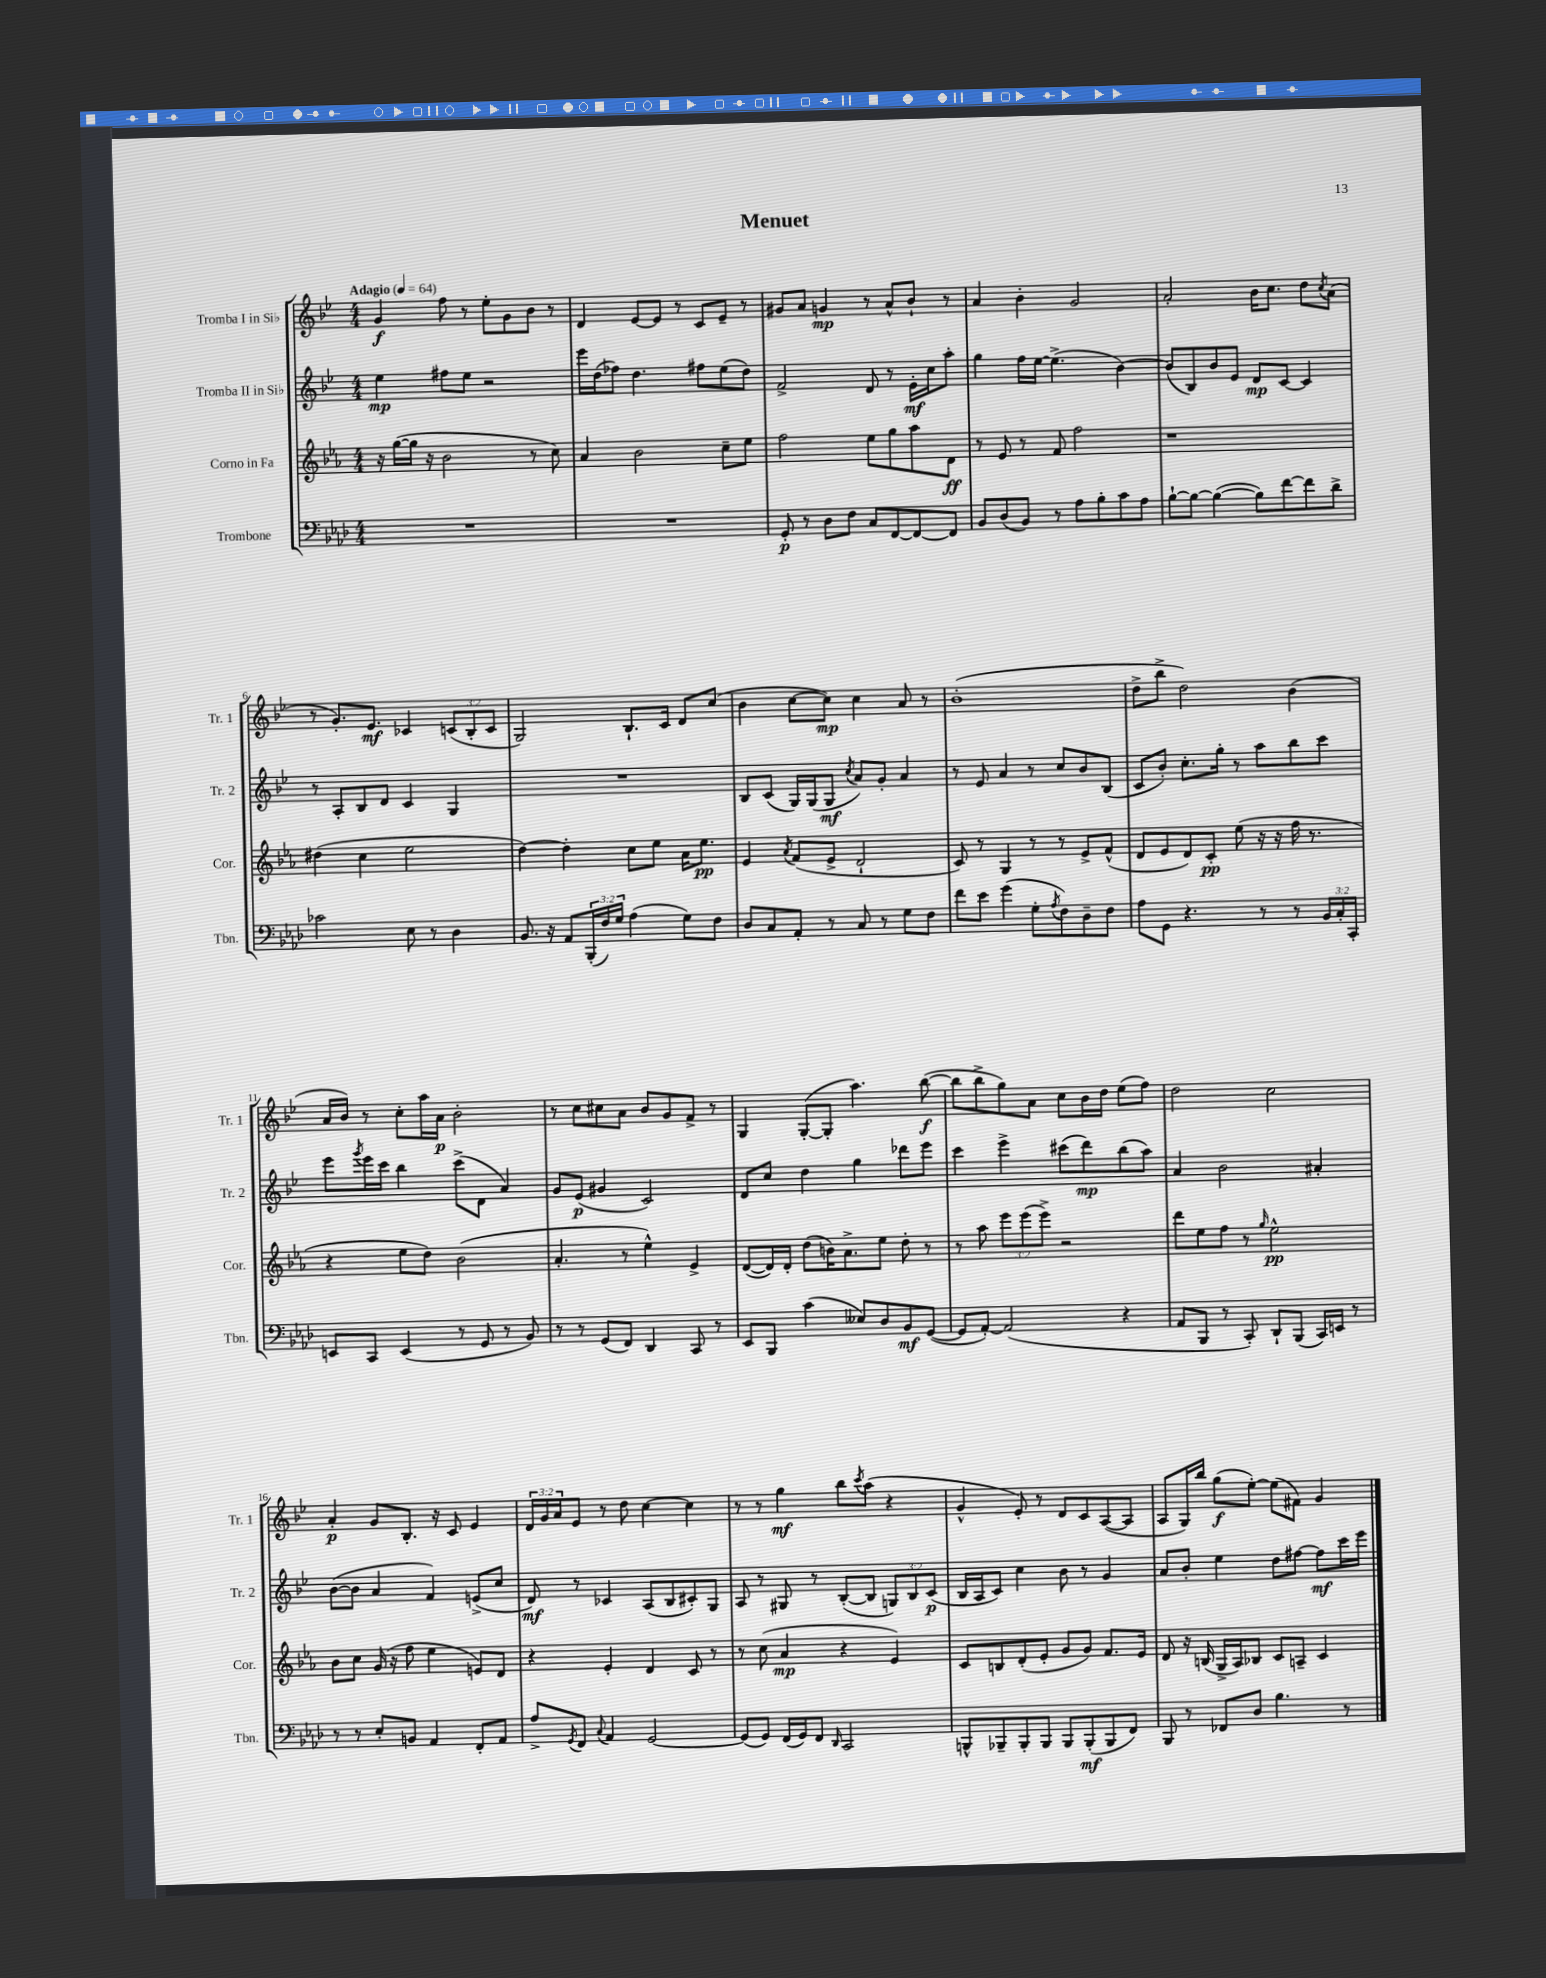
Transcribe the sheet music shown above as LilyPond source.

\header { title = "Menuet" }
<<
\new StaffGroup <<
\new Staff = "s0" \with { instrumentName = "Tromba I in Sib" shortInstrumentName = "Tr. 1" } {
    \clef treble \key bes \major \numericTimeSignature \time 4/4 \override Staff.TupletNumber.text = #tuplet-number::calc-fraction-text \tempo "Adagio" 4 = 64
    g'4\f f''8 r8 ees''8-. g'8 bes'8 r8 |
    d'4 ees'8~ ees'8 r8 c'8 ees'8-- r8 |
    gis'8 a'8 g'4\mp r8 a'8-^ bes'8-! r8 |
    a'4 bes'4-. g'2 |
    a'2-. bes'16 c''8. d''8 \acciaccatura { c''8 } a'8( |
    r8 g'8.-.) ees'8.\mf ces'4 \tuplet 3/2 { c'8( bes8-. c'8 } |
    g2) bes8.-! c'16 d'8 c''8( |
    bes'4 c''8~ c''8\mp) c''4 a'8 r8 |
    bes'1-.( |
    d''8-> bes''8-> d''2) bes'4( |
    a'16 bes'16) r8 c''8-. a''16 a'16\p bes'2-. |
    r8 c''8 cis''8 a'8 bes'8 g'8 f'8-> r8 |
    g4 g8~-.( g8-. a''4.) bes''8~\f( |
    bes''8 bes''8-> g''8) a'8 c''8 bes'16 d''16 ees''8( f''8) |
    d''2 c''2 |
    a'4-.\p g'8 bes8.-. r16 c'8 ees'4 |
    \tuplet 3/2 { d'16 g'16 a'16 } ees'8 r8 d''8 c''4~ c''4 |
    r8 r8 g''4\mf bes''8 \acciaccatura { c'''8 } a''8( r4 |
    g'4-^ ees'8-.) r8 d'8 c'8 a8~( a8 |
    a8 g16) bes''16 g''8\f( ees''8~-.) ees''8( fis'8) g'4 \bar "|." |
}
\new Staff = "s1" \with { instrumentName = "Tromba II in Sib" shortInstrumentName = "Tr. 2" } {
    \clef treble \key bes \major \numericTimeSignature \time 4/4 \override Staff.TupletNumber.text = #tuplet-number::calc-fraction-text
    ees''4\mp fis''8 ees''8 r2 |
    ees'''16 d''16( fes''8) d''4. fis''8 ees''8( d''8) |
    f'2-> d'8 r8 ees'16-.\mf c''16 a''8-. |
    g''4 f''16 ees''16~ ees''4.->( bes'4~) |
    bes'8( bes8) bes'8 ees'8 d'8\mp c'8~ c'4 |
    r8 a8-. bes8 d'8 c'4 g4 |
    R1 |
    bes8 c'8( g16) g16( g8\mf \acciaccatura { c''8 } a'8) g'8-. a'4 |
    r8 ees'8 a'4 r8 c''8 bes'8 bes8( |
    c'8 bes'8-.) c''8.-. g''16-. r8 a''8 bes''8 c'''8 |
    ees'''8 \acciaccatura { g'''8 } ees'''16 c'''16 bes''4 c'''8->( d'8 a'4) |
    g'8 ees'8\p( gis'4 c'2) |
    d'8 c''8 d''4 g''4 des'''8 ees'''8 |
    c'''4 ees'''4-> cis'''8( d'''8\mp) bes''8( a''8) |
    a'4 bes'2 ais'4-. |
    bes'8~( bes'8 a'4 f'4) e'8->( c''8 |
    d'8\mf) r8 ces'4 a8( bes8 cis'8-.) g8 |
    a8 r8 gis8 r8 bes8~-.( bes8 \tuplet 3/2 { g8) bes8 c'8\p( } |
    bes16 a16 c'8) c''4 bes'8 r8 g'4 |
    a'8 bes'8-. ees''4 d''8 fis''8~ fis''8\mf c'''16 ees'''16 \bar "|." |
}
\new Staff = "s2" \with { instrumentName = "Corno in Fa" shortInstrumentName = "Cor." } {
    \clef treble \key ees \major \numericTimeSignature \time 4/4 \override Staff.TupletNumber.text = #tuplet-number::calc-fraction-text
    r16 g''16~( g''16 r16 bes'2 r8 c''8) |
    aes'4 bes'2 c''8-- ees''8 |
    f''2 ees''8 g''8 aes''8 d'8\ff |
    r8 ees'8 r8 f'8 f''2 |
    r1 |
    dis''4( c''4 ees''2 |
    d''4~) d''4-. c''8 ees''8 aes'16 ees''8.\pp |
    ees'4 \acciaccatura { aes'8 } f'8( ees'8-> d'2-! |
    c'8) r8 g4 r8 r8 ees'8-> f'8-^( |
    d'8 ees'8 d'8) c'8-.\pp ees''8( r16 r16 f''16 r8. |
    r4 ees''8 d''8) bes'2( |
    aes'4.-. r8 ees''4-^) ees'4-> |
    d'8~( d'16) d'16-. d''8( b'16) aes'8.-> ees''8 d''8-. r8 |
    r8 aes''8 \tuplet 3/2 { ees'''8 ees'''8( ees'''8->) } r2 |
    d'''8 ees''8 f''8 r8 \grace { g''16 } ees''2-^\pp |
    bes'8 c''8 g'16( r16 f''8 ees''4 e'8) d'8 |
    r4 ees'4-. d'4 c'8 r8 |
    r8 c''8( aes'4\mp r4 ees'4) |
    c'8 b8 d'8-.( ees'8-. g'8 g'8) f'8. ees'16 |
    d'8 r16 b16( g16-> aes16) bes8 c'8 a8-- c'4 \bar "|." |
}
\new Staff = "s3" \with { instrumentName = "Trombone" shortInstrumentName = "Tbn." } {
    \clef bass \key aes \major \numericTimeSignature \time 4/4 \override Staff.TupletNumber.text = #tuplet-number::calc-fraction-text
    R1 |
    R1 |
    g,8-.\p r8 des8 f8 c8 f,8~ f,8~ f,8 |
    bes,8 des8( bes,8) r8 aes8 bes8-. c'8 aes8 |
    bes8~-! bes8~ bes4~( bes8) f'8~ f'8 des'8-> |
    ces'2 ees8 r8 des4 |
    bes,8. r16 aes,8 \tuplet 3/2 { bes,,16-.( f16) g16 } aes4( g8) f8 |
    des8 c8 aes,8-. r8 c8 r8 g8 f8 |
    f'8 ees'8 g'4( g8-. \acciaccatura { aes8 } f8) des8-- f8 |
    aes8 g,8 r4. r8 r8 \tuplet 3/2 { bes,16 c16-. c,16-. } |
    e,8 c,8 e,4( r8 g,8 r8 bes,8) |
    r8 r8 g,8( f,8) des,4 c,8 r8 |
    ees,8 bes,,8 c'4( eeses8) des8 bes,8\mf g,8~( |
    g,8 aes,8~-.) aes,2( r4 |
    aes,8 bes,,8 r8 c,8-.) des,8-! bes,,8( c,16) e,16 r8 |
    r8 r8 ees8-. b,8 aes,4 f,8-. aes,8 |
    aes8-> \acciaccatura { g,8 } f,8 \appoggiatura { c8 } aes,4 g,2~ |
    g,8( g,8) f,16( g,16) f,8 \grace { des,16 } c,2 |
    b,,8-^ bes,,8-- bes,,8-. bes,,8 bes,,8 bes,,8-.\mf( bes,,8 f,8) |
    bes,,8 r8 fes,8 des8 bes4. r8 \bar "|." |
}
>>
>>
